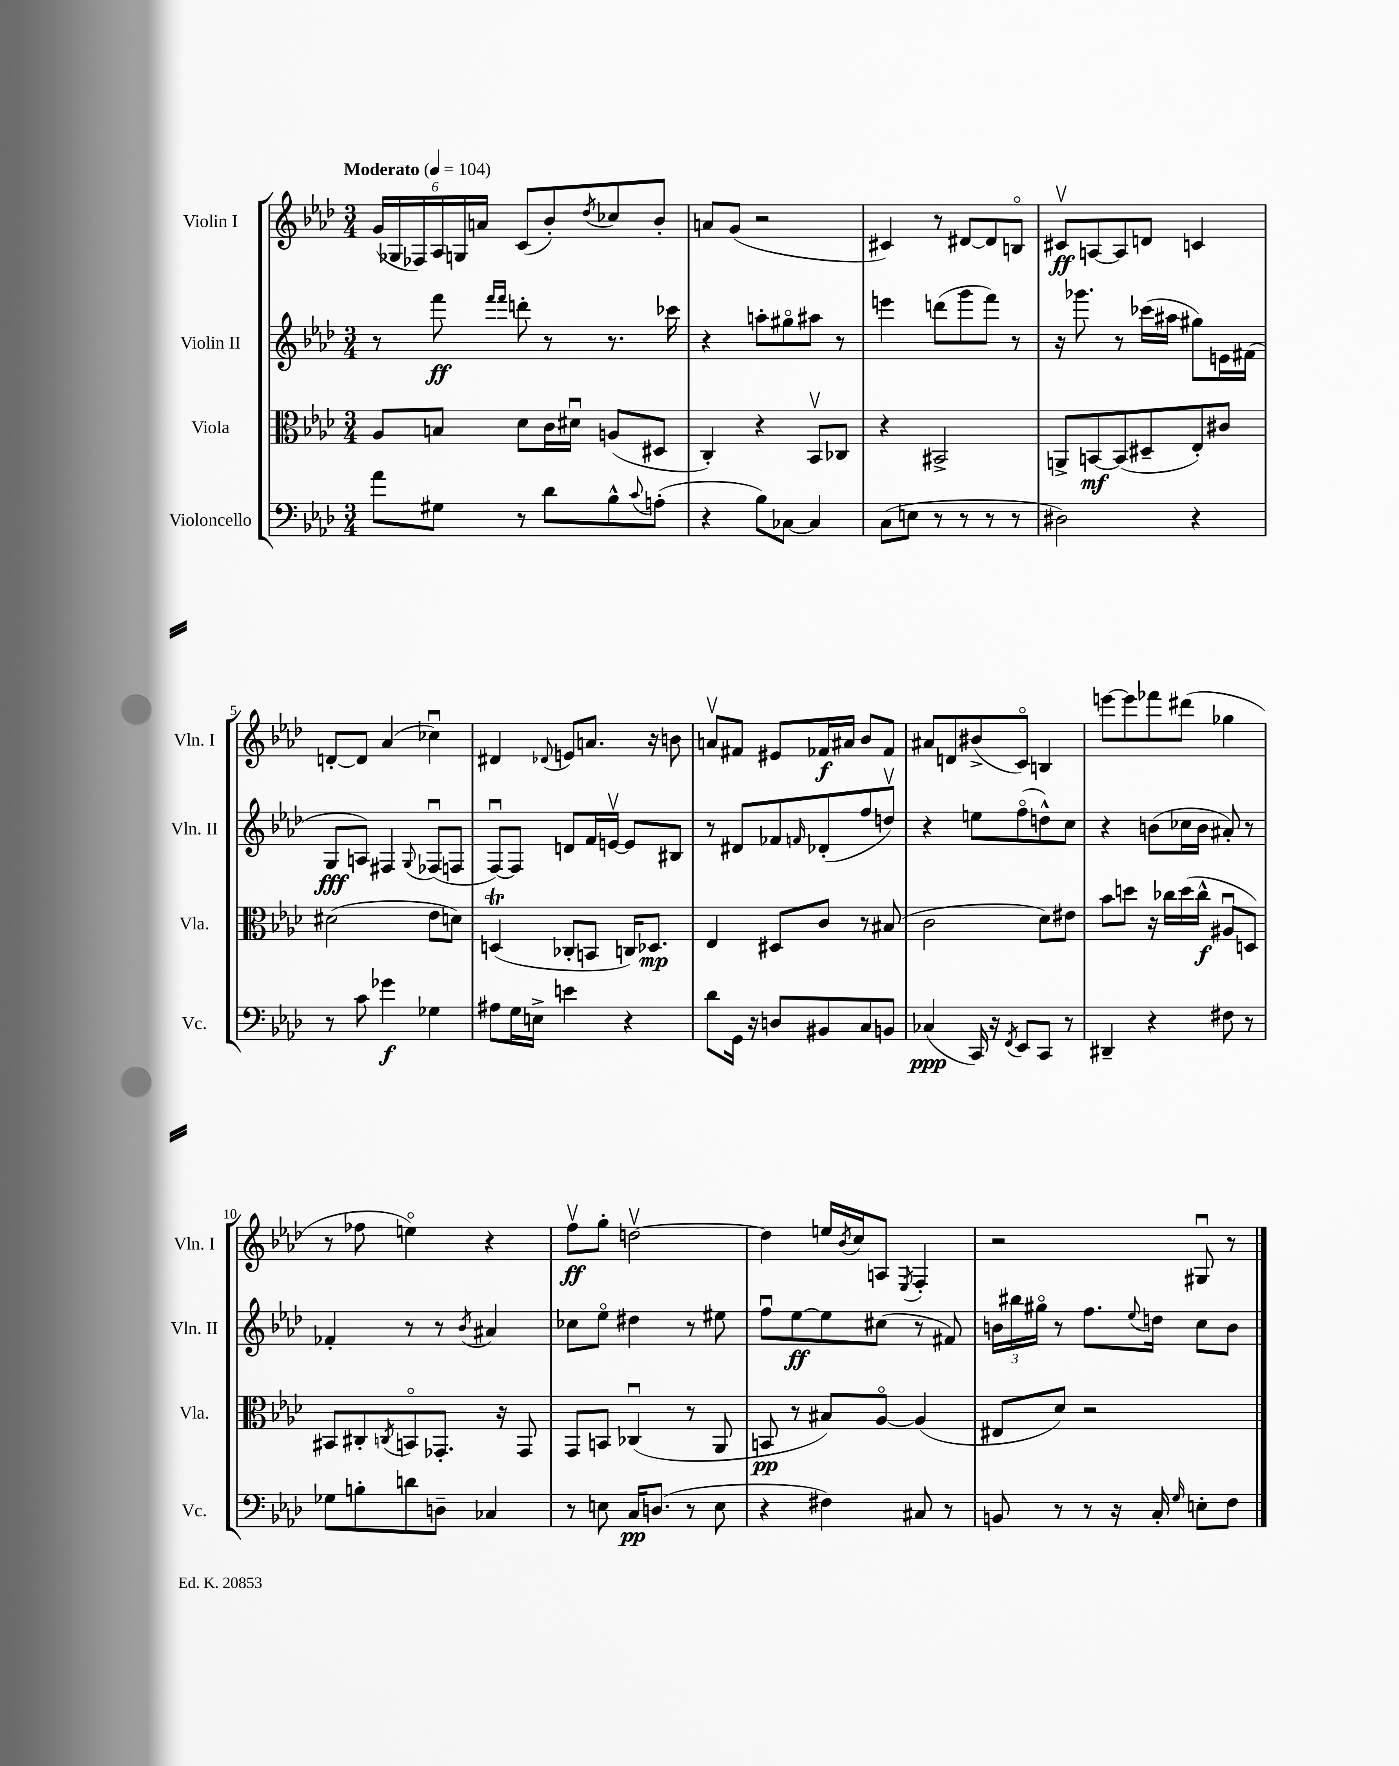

**kern	**kern	**kern	**kern
*staff4	*staff3	*staff2	*staff1
*clefF4	*clefC3	*clefG2	*clefG2
*k[b-e-a-d-]	*k[b-e-a-d-]	*k[b-e-a-d-]	*k[b-e-a-d-]
*M3/4	*M3/4	*M3/4	*M3/4
*MM104	*MM104	*MM104	*MM104
8a-\L	8A-/L	8r	(24g/LL
.	.	.	24G-/
.	.	.	24F-/)
8G#\J	8B/J	8fff\	24A-/
.	.	.	24G/
.	.	.	24a/JJ
.	.	16qqfff/LL	.
.	.	16qqfff/JJ	.
8r	8d-\L	8ddd'\	(8c/L
8d-\L	16c\L	8r	8b-'/)
.	16d#u\JJ	.	.
.	.	.	8qdd-/
8B-^^\	(8A/L	8.r	8cc-/
8qqc/	.	.	.
(8A'\J	8D#/J	.	8b-'/J
.	.	16ccc-\	.
=	=	=	=
4r	4C'/)	4r	8a/L
.	.	.	(8g/J
8B-\L)	4r	8aa'\L	2r
[8C-\J	.	8gg#o\	.
4C-/]	8BB-v/L	8aa#\J	.
.	8C-/J	8r	.
=	=	=	=
(8C\L	4r	4eee\	4c#/)
8E\J	.	.	.
8r	2BB#^/	(8ddd\L	8r
8r	.	8ggg\	[8d#/L
8r	.	8fff\J)	8d#/]
8r	.	8r	8Bo/J
=	=	=	=
2D#\)	8AA^/L	16r	8c#v/L
.	.	8.ggg-\	.
.	[8BB/	.	[8A/
.	(8BB/]	8r	8A/]
.	8D#~/	(16ccc-\LL	8d/J
.	.	16aa#\JJ	.
4r	8E-'/)	8gg#\L)	4c/
.	8c#/J	16e\L	.
.	.	(16f#\JJ	.
=	=	=	=
8r	(2d#\	8G/L	[8d'/L
8c\	.	8A/J)	8d/]J
4g-\	.	4F#/	(4a-/
.	.	8qqG/	.
4G-\	8e-\L	(8F-u/L	4cc-u\)
.	8d\J)	8F/J	.
=	=	=	=
8A#\L	(4D/	[8Fu/L)	4d#/
16G\L	.	8F/]J	.
16E^\JJ	.	.	.
.	.	.	8qqd-/
4e\	8C-'/L	8d/L	8e/L
.	8BB/J	16f/L	8.a/J
.	.	[16ev/JJ	.
4r	16C/LK)	8e/]L	.
.	8.D-/J	.	16r
.	.	8B#/J	8b\
=	=	=	=
8d-\L	4E-/	8r	8av/L
16GG\Jk	.	8d#/L	8f#/J
16r	.	.	.
8D/L	8D#/L	8f-/	8e#/L
.	.	16qqf/	.
8BB#/	8c/J	(8d-'/	16f-/L
.	.	.	16a#/JJ
8C/	8r	8ff/	8b-/L
8BB/J	(8B#/	8ddv/J)	8f-/J
=	=	=	=
(4C-/	2c\	4r	8a#/L
.	.	.	8d/
16CC/)	.	8ee\L	(8b#^/
16r	.	.	.
8qFF/	.	.	.
8EE-/L	.	(8ffo\	8co/J)
8CC/J	8d-\L)	8dd^^\)	4B/
8r	8e#\J	8cc\J	.
=	=	=	=
4DD#~/	8b-\L	4r	[8eee\L
.	8dd\J	.	8eee\]
4r	16r	(8b\L	8fff-\
.	16cc-\LL	.	.
.	(16dd\	16cc-\L	(8ddd#\J
.	16cc-^^\JJ	16b\JJ	.
8F#\	8A#u/L	8a#'/)	4gg-\
8r	8D/J)	8r	.
=	=	=	=
8G-\L	8BB#/L	4f-'/	8r
8B'\	8C#'/	.	8ff-\
.	8qC/	.	.
8d\	8BBo/	8r	4eeo\)
8D~\J	8.GG-'/J	8r	.
.	.	8qb-/	.
4C-/	.	4a#/	4r
.	16r	.	.
.	8GG-/	.	.
=	=	=	=
8r	8GG/L	8cc-\L	8ffv\L
8E\	8BB/J	8ee-o\J	8gg'\J
16C/LK	(4C-u/	4dd#\	[2ddv\
(8.D/J	.	.	.
8r	8r	8r	.
8E\	8AA-/	8ee#\	.
=	=	=	=
4r	8BB/	8ffu\L	4dd\]
.	8r	[8ee-\	.
4F#\)	8B#/L)	8ee-\]	16ee/LL
.	.	.	8qb-/
.	.	.	16cc/J
.	[8A-o/J	(8cc#\J	8A/J
.	.	.	8qE-/
8C#/	(4A-/]	8r	4F'/
8r	.	8f#/)	.
=	=	=	=
8BB/	8E#/L	24b\LL	2r
.	.	24bb#\	.
.	.	24gg#o\JJ	.
8r	8d-/J)	8r	.
8r	2r	8.ff\L	.
16r	.	.	.
.	.	8qqee-/	.
16C'/	.	16dd\Jk	.
16qqG/	.	.	.
8E'\L	.	8cc\L	8G#u/
8F\J	.	8b\J	8r
==	==	==	==
*-	*-	*-	*-
